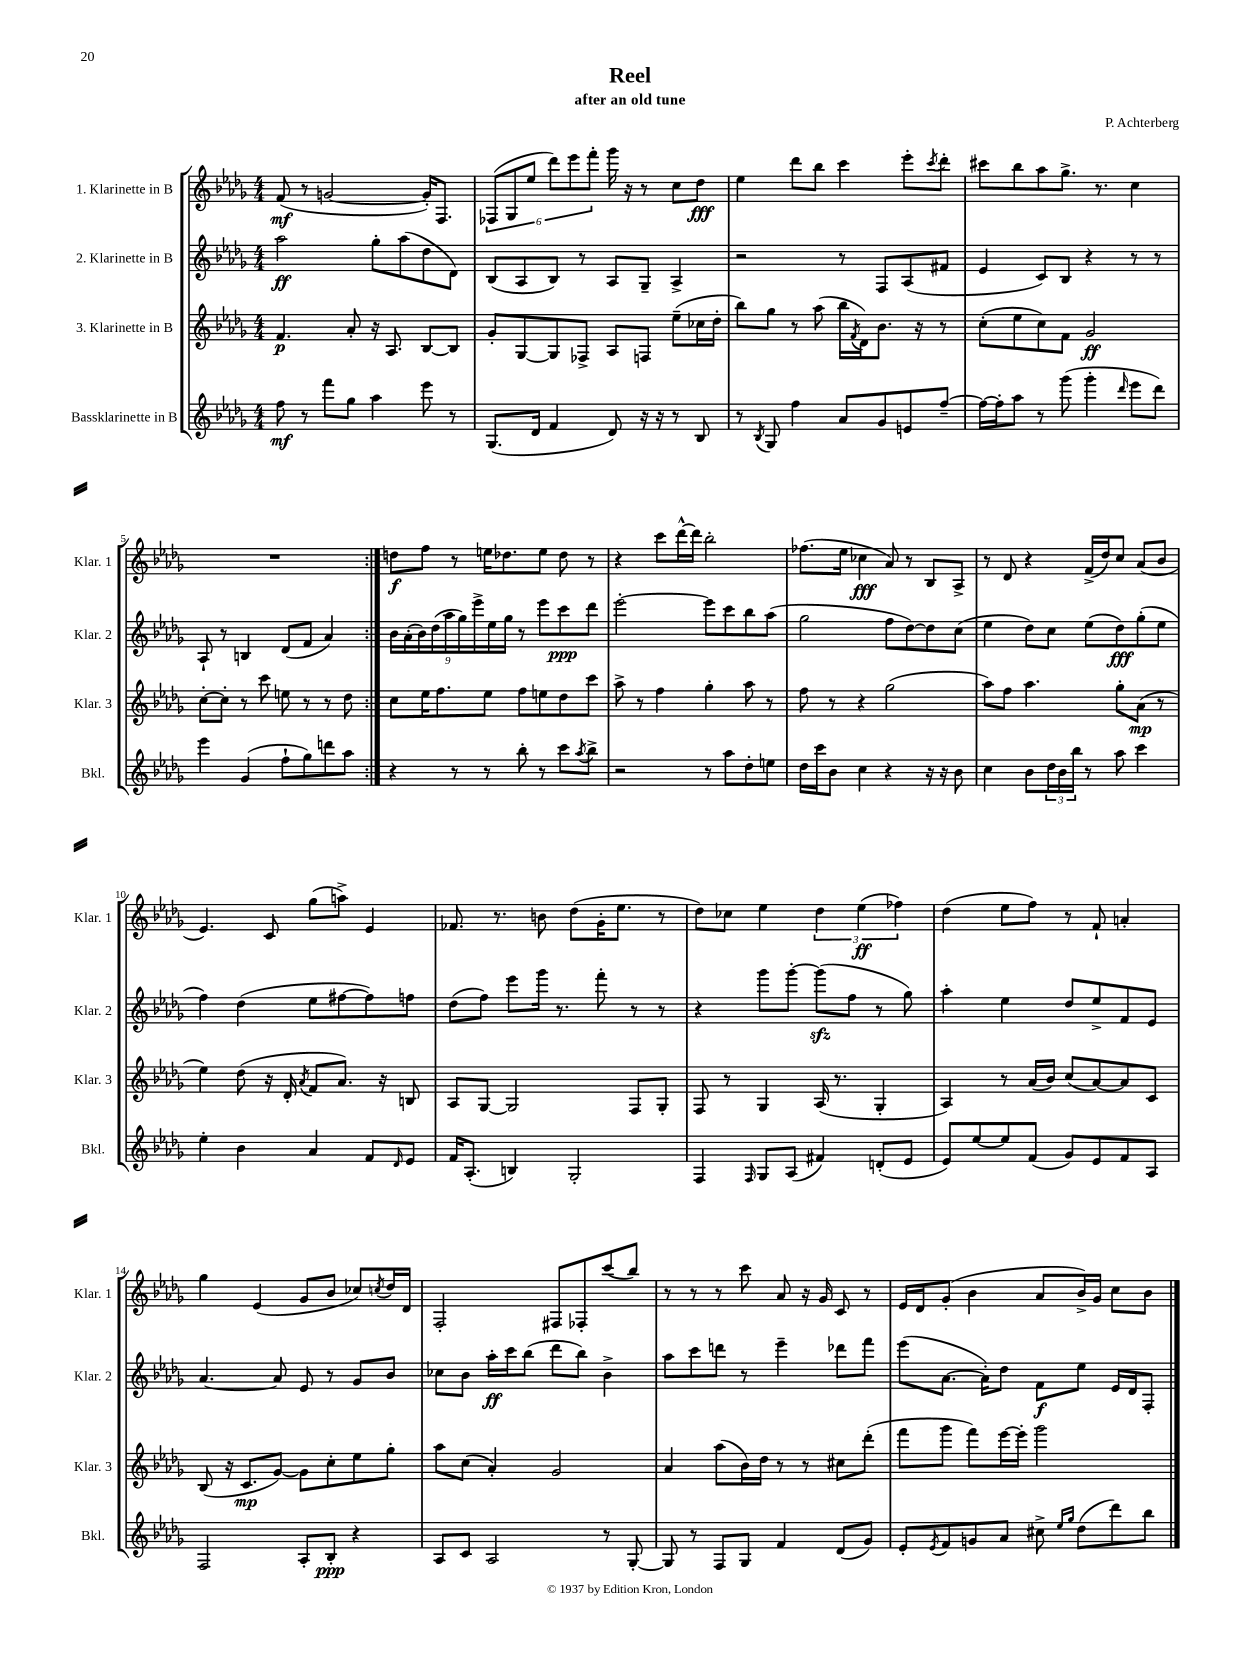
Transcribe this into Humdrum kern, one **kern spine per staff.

**kern	**dynam	**kern	**dynam	**kern	**dynam	**kern	**dynam
*part4	*part4	*part3	*part3	*part2	*part2	*part1	*part1
*staff4	*staff4	*staff3	*staff3	*staff2	*staff2	*staff1	*staff1
*I"Bassklarinette in B	*	*I"3. Klarinette in B	*	*I"2. Klarinette in B	*	*I"1. Klarinette in B	*
*I'Bkl.	*	*I'Klar. 3	*	*I'Klar. 2	*	*I'Klar. 1	*
*clefG2	*	*clefG2	*	*clefG2	*	*clefG2	*
*k[b-e-a-d-g-]	*	*k[b-e-a-d-g-]	*	*k[b-e-a-d-g-]	*	*k[b-e-a-d-g-]	*
*M4/4	*	*M4/4	*	*M4/4	*	*M4/4	*
=1	=1	=1	=1	=1	=1	=1	=1
8ff\	mf	4.f/	p	2aa-\	ff	(8f/	mf
8r	.	.	.	.	.	8r	.
8fff\L	.	.	.	.	.	[2gn/	.
8gg-\J	.	8a-'/	.	.	.	.	.
4aa-\	.	16r	.	8gg-'\L	.	.	.
.	.	8.A-/	.	.	.	.	.
.	.	.	.	(8aa-\	.	.	.
8eee-\	.	[8B-/L	.	8dd-\	.	16g'/KL])	.
.	.	.	.	.	.	8.F/J	.
8r	.	8B-/J]	.	8d-\J)	.	.	.
=2	=2	=2	=2	=2	=2	=2	=2
(8.G-/L	.	8g-'/L	.	(8B-/L	.	(12F-X/L	.
.	.	.	.	.	.	12G-/	.
.	.	[8G-/	.	8A-/	.	.	.
.	.	.	.	.	.	12ee-/J	.
16d-/Jk	.	.	.	.	.	.	.
4f/	.	8G-/]	.	8B-/J)	.	12ddd-\L)	.
.	.	.	.	.	.	12eee-\	.
.	.	8F-X^/J	.	8r	.	.	.
.	.	.	.	.	.	12fff'\J	.
8d-/)	.	8A-/L	.	8A-/L	.	16ggg-\	.
.	.	.	.	.	.	16r	.
16r	.	8Fn/J	.	8G-~/J	.	8r	.
16r	.	.	.	.	.	.	.
8r	.	(8ee-~\L	.	4A-^/	.	8cc\L	.
8B-/	.	16cc-X\L	.	.	.	8dd-\J	fff
.	.	16dd-'\JJ	.	.	.	.	.
=3	=3	=3	=3	=3	=3	=3	=3
8r	.	8bb-\L)	.	2r	.	4ee-\	.
8qB-/	.	.	.	.	.	.	.
8G-/	.	8gg-\J	.	.	.	.	.
4ff\	.	8r	.	.	.	8ddd-\L	.
.	.	(8aa-\	.	.	.	8bb-\J	.
8a-/L	.	16bb-\LL	.	8r	.	4ccc\	.
.	.	8qf/	.	.	.	.	.
.	.	16d-\J)	.	.	.	.	.
8g-/	.	8.b-\J	.	8F/L	.	.	.
8en/	.	.	.	(8A-/	.	8eee-'\L	.
.	.	16r	.	.	.	.	.
.	.	.	.	.	.	8qccc/	.
[8ff~/J	.	8r	.	8f#X/J	.	8ddd-'\J	.
=4	=4	=4	=4	=4	=4	=4	=4
16ff\LL_	.	(8cc'\L	.	4e-/	.	8ccc#X\L	.
16ff'\J]	.	.	.	.	.	.	.
8aa-\J	.	8ee-\	.	.	.	8bb-\	.
8r	.	8cc\)	.	8c/L)	.	8aa-\	.
(8ggg-\	.	8f\J	.	8B-/J	.	8.gg-^\J	.
4ggg-'\	.	2g-/	ff	4r	.	.	.
.	.	.	.	.	.	8.r	.
16qqddd-/	.	.	.	.	.	.	.
8eee-\L	.	.	.	8r	.	4cc\	.
8ddd-\J)	.	.	.	8r	.	.	.
!!LO:LB:g=z
=5	=5	=5	=5	=5	=5	=5	=5
4eee-\	.	[8cc'\L	.	8A-`/	.	1r	.
.	.	8cc'\J]	.	8r	.	.	.
(4g-/	.	8r	.	4Bn/	.	.	.
.	.	8ccc\	.	.	.	.	.
8ff`\L	.	8een\	.	(8d-/L	.	.	.
8gg-\)	.	8r	.	8f/J	.	.	.
8dddn\	.	8r	.	4a-/)	.	.	.
8aa-\J	.	8dd-\	.	.	.	.	.
=6:|!	=6:|!	=6:|!	=6:|!	=6:|!	=6:|!	=6:|!	=6:|!
4r	.	8cc\L	.	18b-\LL	.	8ddn\L	f
.	.	.	.	(18a-'\	.	.	.
.	.	.	.	18b-\)	.	.	.
.	.	16ee-\K	.	.	.	8ff\J	.
.	.	.	.	(18dd-\	.	.	.
.	.	8.ff\	.	.	.	.	.
.	.	.	.	18aa-\	.	.	.
8r	.	.	.	.	.	8r	.
.	.	.	.	18gg-\)	.	.	.
.	.	.	.	18eee-^\	.	.	.
8r	.	8ee-\J	.	.	.	16een\KL	.
.	.	.	.	18ee-\	.	.	.
.	.	.	.	.	.	8.dd-X\	.
.	.	.	.	18gg-\JJ	.	.	.
8bb-'\	.	8ff\L	.	8r	.	.	.
8r	.	8een\	.	8eee-\L	.	8ee\J	.
8ccc\L	.	8dd-\	.	8ccc\	ppp	8dd-\	.
8qaa-/	.	.	.	.	.	.	.
8bb-^\J	.	8ccc\J	.	8ddd-\J	.	8r	.
=7	=7	=7	=7	=7	=7	=7	=7
2r	.	8aa-^\	.	[2eee-'\	.	4r	.
.	.	8r	.	.	.	.	.
.	.	4ff\	.	.	.	8ccc\L	.
.	.	.	.	.	.	[16ddd-^^\L	.
.	.	.	.	.	.	16ddd-\JJ]	.
8r	.	4gg-'\	.	8eee-\L]	.	2bb-'\	.
8aa-\L	.	.	.	8ccc\	.	.	.
8dd-'\	.	8aa-\	.	8bb-\	.	.	.
8een\J	.	8r	.	(8aa-\J	.	.	.
=8	=8	=8	=8	=8	=8	=8	=8
16dd-\LL	.	8ff\	.	2gg-\	.	(8.ff-X\L	.
16ccc\J	.	.	.	.	.	.	.
8b-\J	.	8r	.	.	.	.	.
.	.	.	.	.	.	16ee-\Jk	.
4cc\	.	4r	.	.	.	4cc-X\	fff
4r	.	(2gg-\	.	8ff\L	.	8a-/)	.
.	.	.	.	[8dd-\)	.	8r	.
16r	.	.	.	8dd-\]	.	8B-/L	.
16r	.	.	.	.	.	.	.
8b-\	.	.	.	(8cc\J	.	8A-^/J	.
=9	=9	=9	=9	=9	=9	=9	=9
4cc\	.	8aa-\L)	.	4ee-\	.	8r	.
.	.	8ff\J	.	.	.	8d-/	.
8b-\L	.	4.aa-\	.	8dd-\L)	.	4r	.
24dd-\L	.	.	.	8cc\J	.	.	.
24b-\	.	.	.	.	.	.	.
24bb-\JJ	.	.	.	.	.	.	.
8r	.	.	.	(8ee-\L	.	(16f^/LL	.
.	.	.	.	.	.	16dd-/J)	.
8aa-\	.	8gg-'\L	.	8dd-\)	fff	8cc/J	.
4ccc\	.	(8a-\J	mp	(8gg-'\	.	(8a-/L	.
.	.	8r	.	8ee-\J	.	8b-/J	.
!!LO:LB:g=z
=10	=10	=10	=10	=10	=10	=10	=10
4ee-'\	.	4ee-\)	.	4ff\)	.	4.e-/)	.
4b-\	.	(8dd-\	.	(4dd-\	.	.	.
.	.	16r	.	.	.	8c/	.
.	.	16d-'/	.	.	.	.	.
.	.	8qa-/	.	.	.	.	.
4a-/	.	8f/L	.	8ee-\L	.	(8gg-\L	.
.	.	8.a-/J)	.	[8ff#X\	.	8aan^\J)	.
8f/L	.	.	.	8ff#\])	.	4e-/	.
.	.	16r	.	.	.	.	.
16qqd-/	.	.	.	.	.	.	.
8e-/J	.	8Bn/	.	8ffn\J	.	.	.
=11	=11	=11	=11	=11	=11	=11	=11
16f/KL	.	8A-/L	.	(8dd-\L	.	8.f-X/	.
(8.A-'/J	.	.	.	.	.	.	.
.	.	[8G-/J	.	8ff\J)	.	.	.
.	.	.	.	.	.	8.r	.
4Bn/)	.	2G-/]	.	8eee-\L	.	.	.
.	.	.	.	16ggg-\Jk	.	8bn\	.
.	.	.	.	8.r	.	.	.
2G-'/	.	.	.	.	.	(8dd-\L	.
.	.	.	.	8fff'\	.	16g-'\K	.
.	.	.	.	.	.	8.ee-\J	.
.	.	8F/L	.	8r	.	.	.
.	.	8G-'/J	.	8r	.	8r	.
=12	=12	=12	=12	=12	=12	=12	=12
4F/	.	8F/	.	4r	.	8dd-\L)	.
.	.	8r	.	.	.	8cc-X\J	.
16qqF/	.	.	.	.	.	.	.
8G-/L	.	4G-/	.	8ggg-\L	.	4ee-\	.
(8A-/J	.	.	.	[8ggg-'\J	.	.	.
4f#X/)	.	(16A-/	.	(8ggg-zz\L]	.	6dd-\	.
.	.	8.r	.	.	.	.	.
.	.	.	.	8ff\J	.	.	.
.	.	.	.	.	.	(6ee-\	ff
(8dn'/L	.	4G-'/	.	8r	.	.	.
.	.	.	.	.	.	6ff-X\)	.
8e-/J	.	.	.	8gg-\)	.	.	.
=13	=13	=13	=13	=13	=13	=13	=13
8e-/L)	.	4A-/)	.	4aa-'\	.	(4dd-\	.
[8ee-/	.	.	.	.	.	.	.
8ee-/]	.	8r	.	4ee-\	.	8ee-\L	.
(8f/J	.	(16a-/LL	.	.	.	8ff\J)	.
.	.	16b-/JJ)	.	.	.	.	.
8g-/L)	.	(8cc/L	.	8dd-/L	.	8r	.
8e-/	.	[8a-/)	.	8ee-^/	.	8f`/	.
8f/	.	8a-/]	.	8f/	.	4an'/	.
8A-/J	.	8c/J	.	8e-/J	.	.	.
!!LO:LB:g=z
=14	=14	=14	=14	=14	=14	=14	=14
2F/	.	(8B-/	.	[4.a-/	.	4gg-\	.
.	.	16r	.	.	.	.	.
.	.	8.c/L	mp	.	.	.	.
.	.	.	.	.	.	(4e-/	.
.	.	[8g-/J)	.	8a-/]	.	.	.
8A-'/L	.	8g-\L]	.	8e-/	.	8g-/L	.
8B-'/J	ppp	8cc'\	.	8r	.	8b-/J	.
4r	.	8ee-\	.	8g-/L	.	8cc-X/L)	.
.	.	.	.	.	.	8qccn/	.
.	.	8gg-'\J	.	8b-/J	.	16dd-/L	.
.	.	.	.	.	.	16d-/JJ	.
=15	=15	=15	=15	=15	=15	=15	=15
8A-/L	.	8aa-\L	.	8cc-X\L	.	2F'/	.
8c/J	.	(8cc\J	.	8b-\J	.	.	.
2A-/	.	4a-'/)	.	16aa-'\LL	ff	.	.
.	.	.	.	16ccc\J	.	.	.
.	.	.	.	(8bb-\J	.	.	.
.	.	2g-/	.	8ddd-\L	.	8F#X/L	.
.	.	.	.	8bb-\J)	.	8F-X'/	.
8r	.	.	.	4b-^\	.	(8ccc/	.
[8G-'/	.	.	.	.	.	8bb-/J)	.
=16	=16	=16	=16	=16	=16	=16	=16
8G-/]	.	4a-/	.	8aa-\L	.	8r	.
8r	.	.	.	8ccc\	.	8r	.
8F/L	.	(8aa-\L	.	8dddn\J	.	8r	.
8G-/J	.	16b-\L)	.	8r	.	8ccc\	.
.	.	16dd-\JJ	.	.	.	.	.
4f/	.	8r	.	4eee-~\	.	8a-/	.
.	.	8r	.	.	.	16r	.
.	.	.	.	.	.	16g-/	.
(8d-/L	.	8cc#X\L	.	8ddd-X\L	.	8c/	.
8g-/J)	.	(8ddd-'\J	.	8fff\J	.	8r	.
=17	=17	=17	=17	=17	=17	=17	=17
8e-'/L	.	8fff\L	.	(8eee-\L	.	16e-/LL	.
.	.	.	.	.	.	16d-/J	.
8qe-/	.	.	.	.	.	.	.
8f/	.	8ggg-\J	.	[8.a-\J	.	(8g-'/J	.
8gn/	.	8fff\L)	.	.	.	4b-\	.
.	.	.	.	16a-'\KL])	.	.	.
8a-/J	.	[16eee-\L	.	8dd-\J	.	.	.
.	.	16eee-'\JJ]	.	.	.	.	.
8cc#X^\	.	2ggg-\	.	8f\L	f	8a-/L	.
16qqee-/LL	.	.	.	.	.	.	.
16qqgg-/JJ	.	.	.	.	.	.	.
(8dd-\L	.	.	.	8ee-\J	.	16b-^/L)	.
.	.	.	.	.	.	16g-/JJ	.
8ddd-\)	.	.	.	16e-/LL	.	8cc\L	.
.	.	.	.	16d-/J	.	.	.
8bb-\J	.	.	.	8F'/J	.	8b-\J	.
==	==	==	==	==	==	==	==
*-	*-	*-	*-	*-	*-	*-	*-
